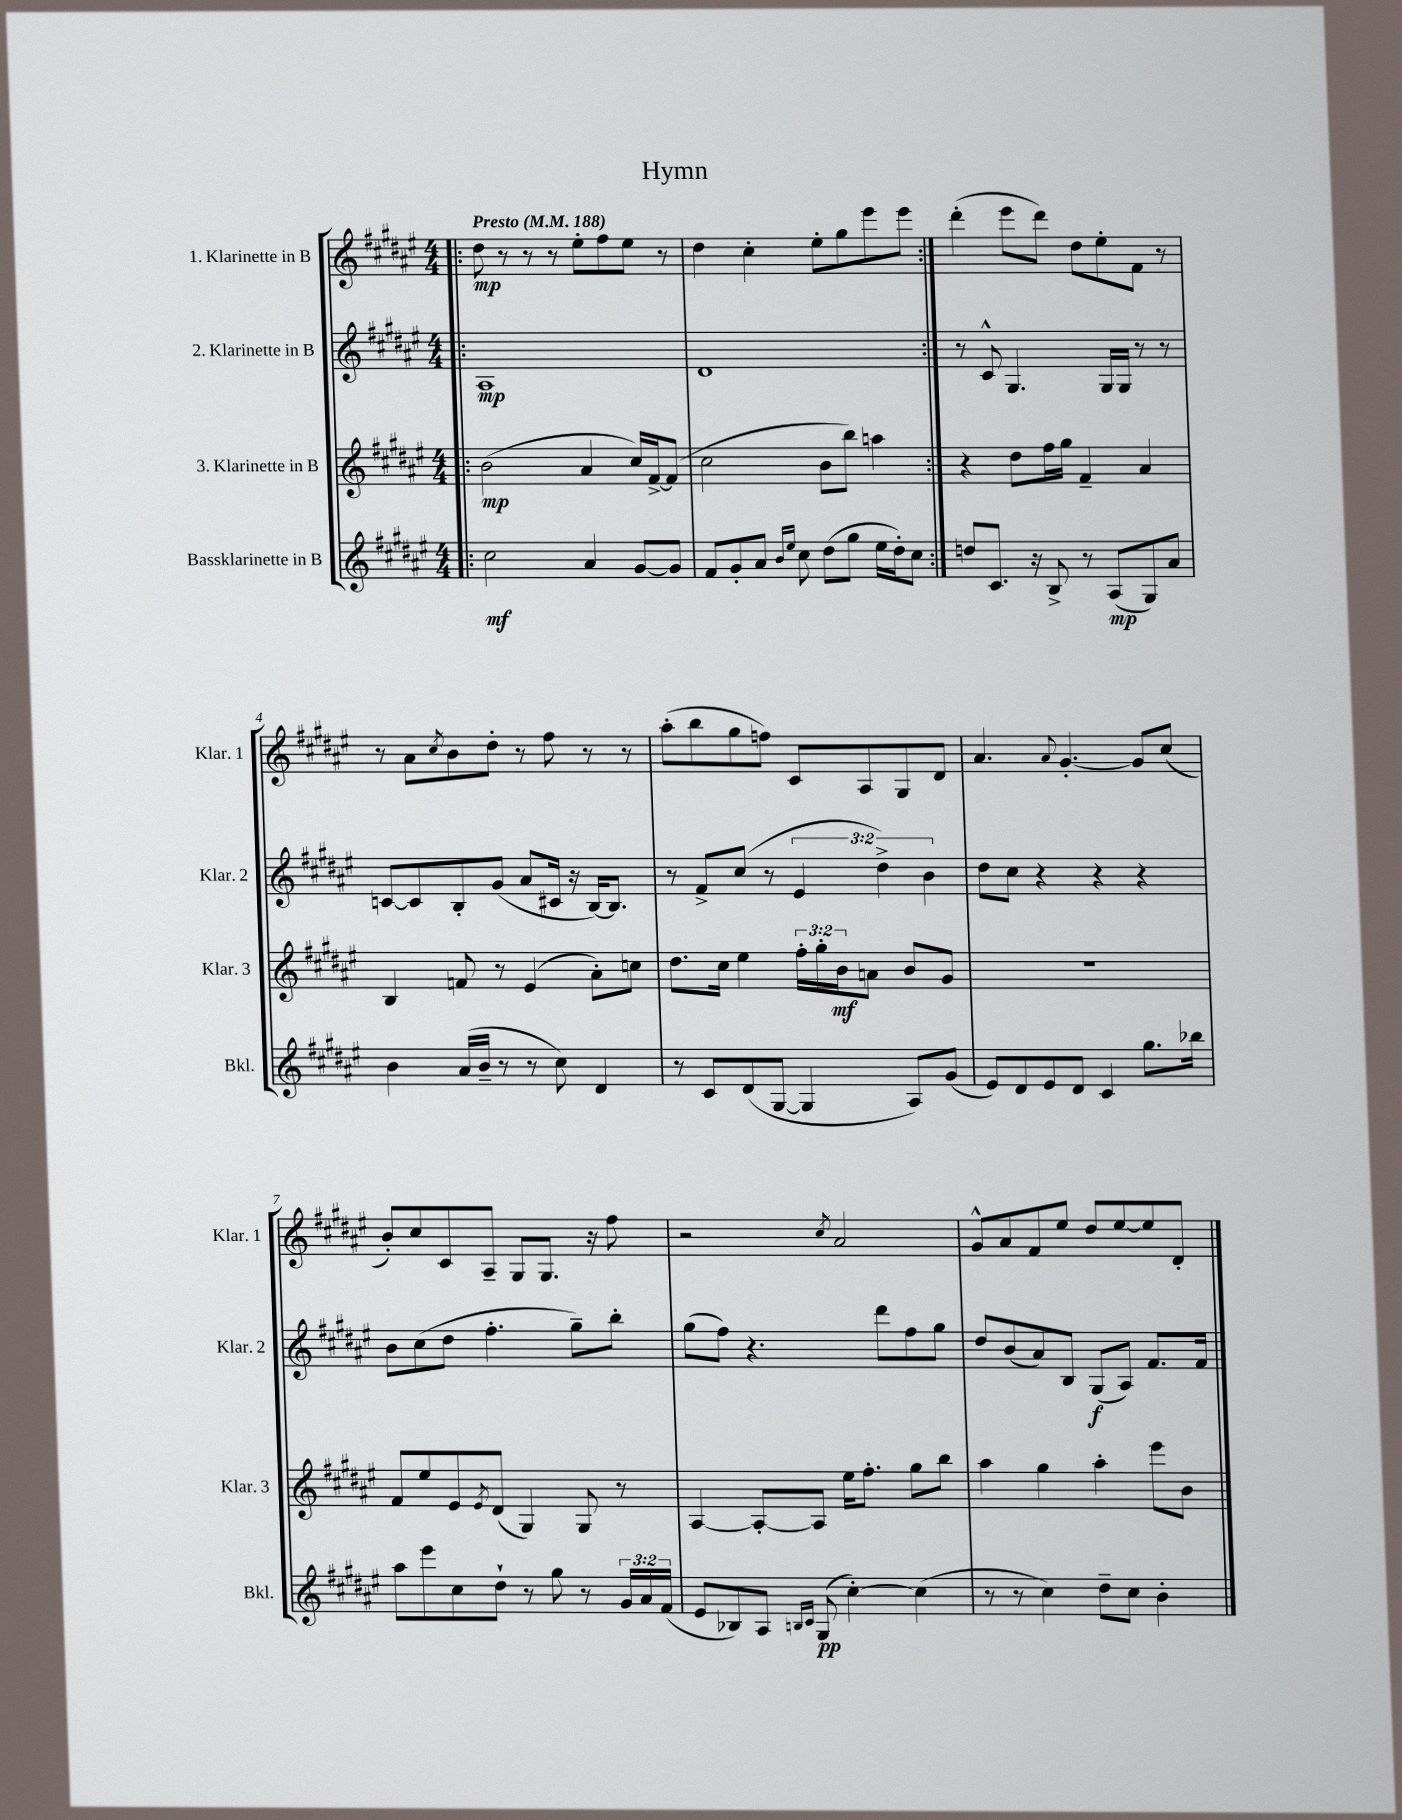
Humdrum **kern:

**kern	**kern	**kern	**kern
*staff4	*staff3	*staff2	*staff1
*clefG2	*clefG2	*clefG2	*clefG2
*k[f#c#g#d#a#e#]	*k[f#c#g#d#a#e#]	*k[f#c#g#d#a#e#]	*k[f#c#g#d#a#e#]
*M4/4	*M4/4	*M4/4	*M4/4
*MM188	*MM188	*MM188	*MM188
=!|:	=!|:	=!|:	=!|:
2cc#	(2b	1A#	8dd#
.	.	.	8r
.	.	.	8r
.	.	.	8r
4a#	4a#	.	8ee#'
.	.	.	8ff#
[8g#	16cc#)	.	8ee#
.	[16f#^	.	.
8g#]	(8f#]	.	8r
=	=	=	=
8f#	2cc#	1d#	4dd#
8g#'	.	.	.
8a#	.	.	4cc#'
16qqb	.	.	.
16qqee#	.	.	.
8cc#	.	.	.
(8dd#	8b	.	8ee#'
8gg#	8bb)	.	8gg#
16ee#	4aa	.	8eee#
16dd#')	.	.	.
8cc#	.	.	8eee#
=:|!	=:|!	=:|!	=:|!
8dd	4r	8r	(4ddd#'
8.c#	.	8c#^^	.
.	8dd#	4.G#	8eee#
16r	.	.	.
8B^	16ff#	.	8ddd#)
.	16gg#	.	.
8r	4f#~	.	8dd#
(8A#	.	16G#	8ee#'
.	.	16G#	.
8G#)	4a#	8r	8f#
8a#	.	8r	8r
=	=	=	=
4b	4B	[8c	8r
.	.	8c]	8a#
.	.	.	8qcc#
(16a#	8f	8B'	8b
16b~	.	.	.
8r	8r	(8g#	8dd#'
8r	(4e#	8a#	8r
8cc#)	.	16c#	8ff#
.	.	16r	.
4d#	8a#')	[16B)	8r
.	.	8.B]	.
.	8cc	.	8r
=	=	=	=
8r	8.dd#	8r	(8aa#'
8c#	.	8f#^	8bb
.	16cc#	.	.
(8d#	4ee#	(8cc#	8gg#
[8G#	.	8r	8ff)
4G#]	24ff#'	6e#	8c#
.	24gg#'	.	.
.	24b	.	.
.	8a	.	8A#
.	.	6dd#^)	.
8A#)	8b	.	8G#
.	.	6b	.
(8g#	8g#	.	8d#
=	=	=	=
8e#)	1r	8dd#	4.a#
8d#	.	8cc#	.
8e#	.	4r	.
.	.	.	8qqa#
8d#	.	.	[4.g#'
4c#	.	4r	.
8.gg#	.	4r	8g#]
.	.	.	(8cc#
16bb-	.	.	.
=	=	=	=
8aa#	8f#	8b	8b')
8eee#	8ee#	(8cc#	8cc#
8cc#	8e#	8dd#	8c#
.	8qe#	.	.
8dd#`	(8d#	4.ff#'	8A#~
8r	4G#)	.	8G#
8gg#	.	.	8.G#
8r	8G#	8gg#~)	.
.	.	.	16r
24g#	8r	8bb'	8ff#
24a#	.	.	.
(24f#	.	.	.
=	=	=	=
8e#	[4A#	(8gg#	2r
8B-)	.	8ff#)	.
8A#	8A#'_	4.r	.
16qqB	.	.	.
16qqc#	.	.	.
(8G#	8A#]	.	.
.	.	.	8qcc#
[4cc#')	16ee#	.	2a#
.	8.ff#'	.	.
.	.	8ddd#	.
(4cc#]	8gg#	8ff#	.
.	8bb	8gg#	.
=	=	=	=
8r	4aa#	8dd#	8g#^^
8r	.	(8b	8a#
4cc#)	4gg#	8a#)	8f#
.	.	8B	8ee#
8dd#~	4aa#'	(8G#	8dd#
8cc#	.	8A#)	[8ee#
4b'	8eee#	8.f#	8ee#]
.	8b	.	8d#'
.	.	16f#	.
==	==	==	==
*-	*-	*-	*-
